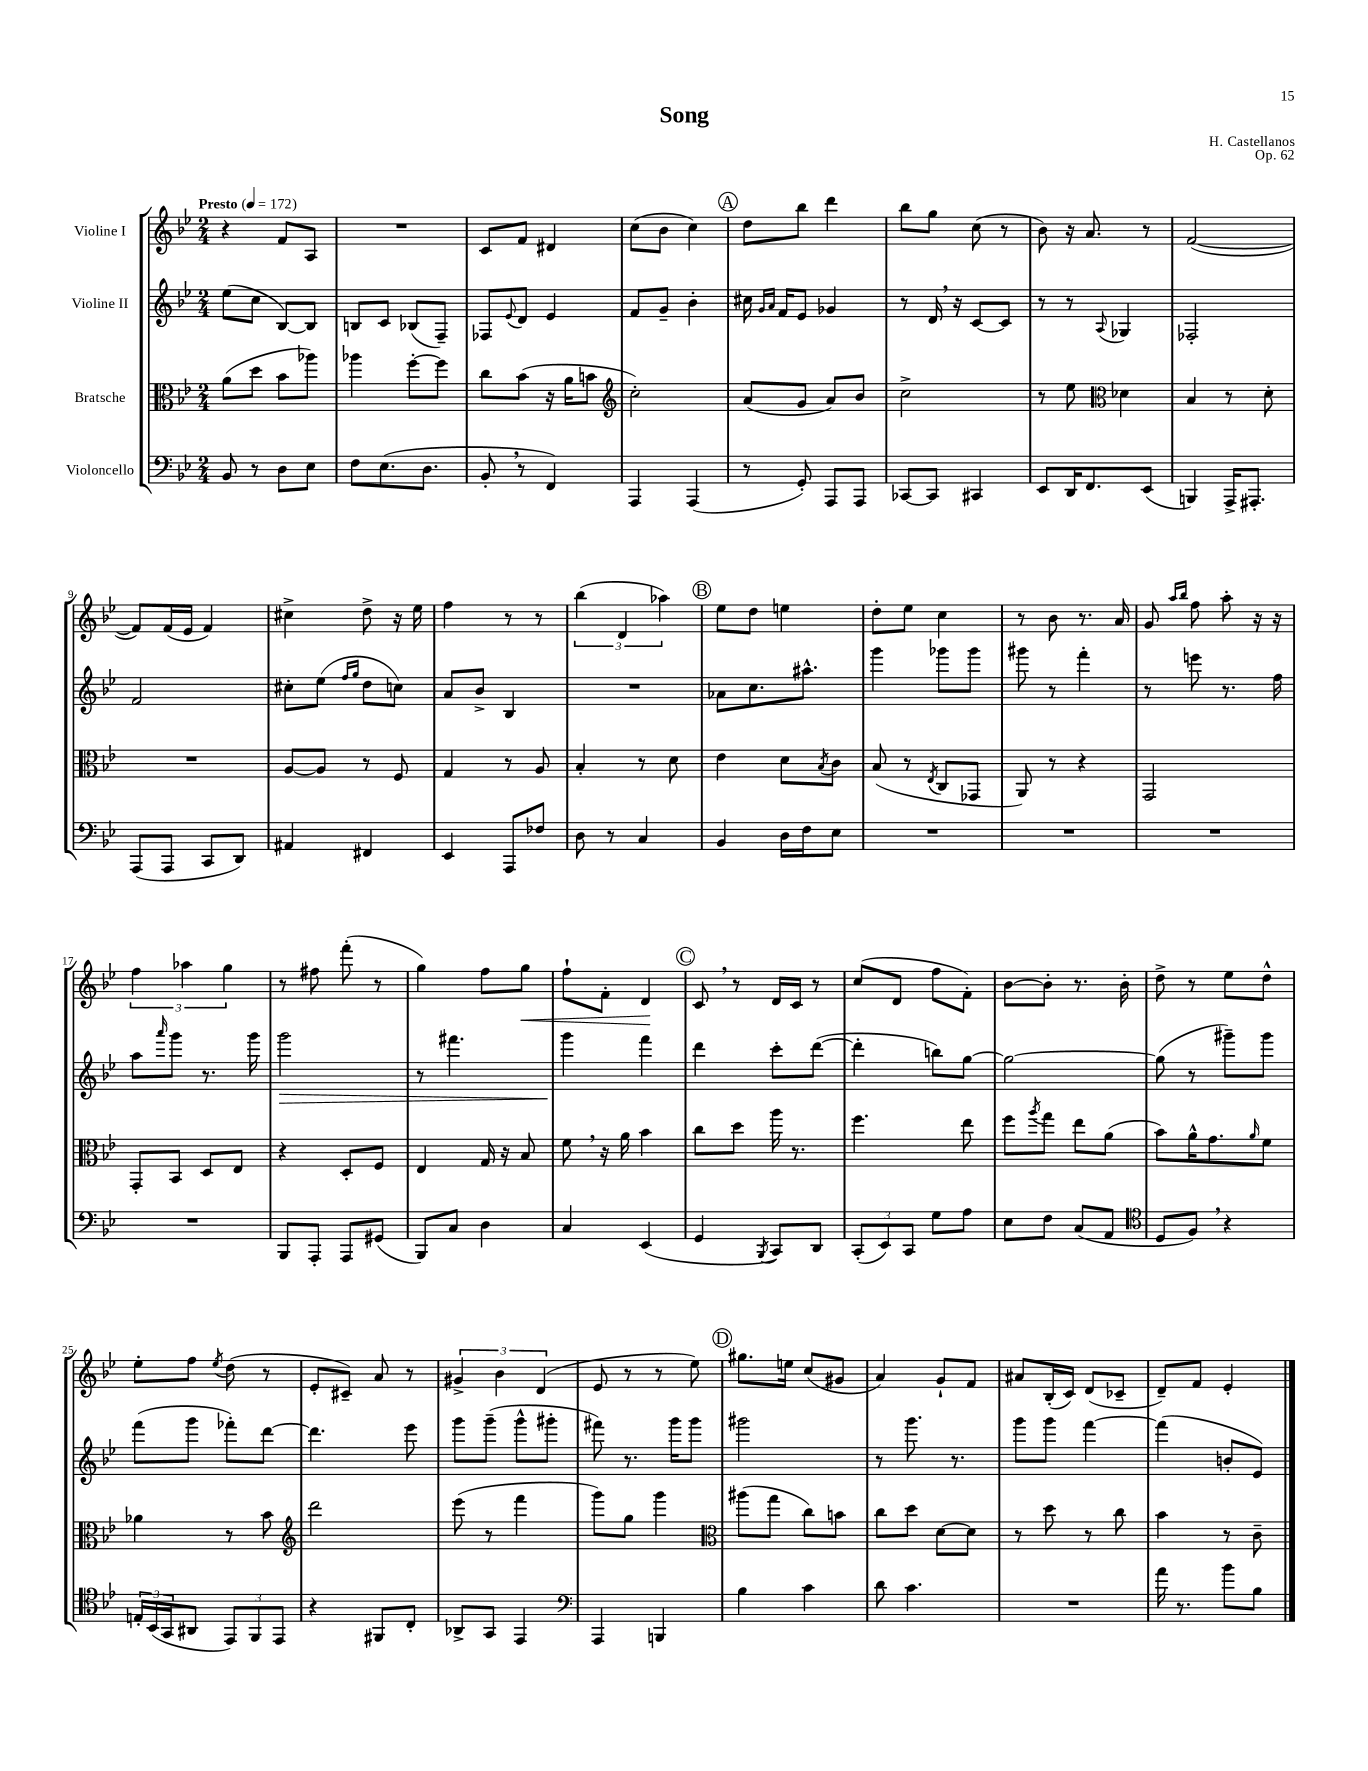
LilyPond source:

\header { title = "Song" composer = "H. Castellanos" opus = "Op. 62" }
<<
\new StaffGroup <<
\new Staff = "s0" \with { instrumentName = "Violine I" } {
    \clef treble \key bes \major \numericTimeSignature \time 2/4 \tempo "Presto" 4 = 172
    r4 f'8 a8 |
    R2 |
    c'8 f'8 dis'4 |
    c''8( bes'8 c''4) |
    \mark \markup { \circle "A" } d''8 bes''8 d'''4 |
    bes''8 g''8 c''8( r8 |
    bes'8) r16 a'8. r8 |
    f'2~( |
    f'8) f'16( ees'16 f'4) |
    cis''4-> d''8-> r16 ees''16 |
    f''4 r8 r8 |
    \tuplet 3/2 { bes''4( d'4 aes''4) } |
    \mark \markup { \circle "B" } ees''8 d''8 e''4 |
    d''8-. ees''8 c''4 |
    r8 bes'8 r8. a'16 |
    g'8 \grace { a''16 bes''16 } f''8 a''8-. r16 r16 |
    \tuplet 3/2 { f''4 aes''4 g''4 } |
    r8 fis''8 f'''8-.( r8 |
    g''4) f''8 g''8\< |
    f''8-! f'8-. d'4\! |
    \mark \markup { \circle "C" } c'8 \breathe r8 d'16 c'16 r8 |
    c''8( d'8 f''8 f'8-.) |
    bes'8~ bes'8-. r8. bes'16-. |
    d''8-> r8 ees''8 d''8-^ |
    ees''8-. f''8 \acciaccatura { ees''8 } d''8( r8 |
    ees'8-. cis'8--) a'8 r8 |
    \tuplet 3/2 { gis'4-> bes'4 d'4( } |
    ees'8 r8 r8 ees''8) |
    \mark \markup { \circle "D" } gis''8. e''16 c''8( gis'8 |
    a'4) g'8-! f'8 |
    ais'8 bes16-.( c'16) d'8( ces'8-- |
    d'8--) f'8 ees'4-. \bar "|." |
}
\new Staff = "s1" \with { instrumentName = "Violine II" } {
    \clef treble \key bes \major \numericTimeSignature \time 2/4
    ees''8( c''8 bes8~) bes8 |
    b8 c'8 bes8( f8--) |
    fes8 \appoggiatura { ees'8 } d'8 ees'4 |
    f'8 g'8-- bes'4-. |
    \mark \markup { \circle "A" } cis''16 \grace { g'16 a'16 } f'16 ees'8 ges'4 |
    r8 d'16 \breathe r16 c'8~ c'8 |
    r8 r8 \appoggiatura { a8 } ges4 |
    fes2-. |
    f'2 |
    cis''8-. ees''8( \grace { f''16 g''16 } d''8 c''8) |
    a'8 bes'8-> bes4 |
    R2 |
    \mark \markup { \circle "B" } aes'8 c''8. ais''8.-^ |
    g'''4 ges'''8 ges'''8 |
    gis'''8 r8 f'''4-. |
    r8 e'''8 r8. f''16 |
    a''8 \grace { a'''16 } g'''8 r8. g'''16 |
    g'''2\> |
    r8 fis'''4. |
    g'''4\! f'''4 |
    \mark \markup { \circle "C" } d'''4 c'''8-. d'''8~( |
    d'''4-. b''8) g''8~ |
    g''2~ |
    g''8( r8 gis'''8--) gis'''8 |
    f'''8( g'''8 fes'''8-.) d'''8~ |
    d'''4. ees'''8 |
    g'''8 g'''8--( g'''8-^ gis'''8-. |
    fis'''8) r8. g'''16 g'''8 |
    \mark \markup { \circle "D" } gis'''2 |
    r8 g'''8. r8. |
    g'''8 g'''8 f'''4~ |
    f'''4( b'8-. ees'8) \bar "|." |
}
\new Staff = "s2" \with { instrumentName = "Bratsche" } {
    \clef alto \key bes \major \numericTimeSignature \time 2/4
    a'8( d''8 bes'8 aes''8) |
    aes''4 f''8~-. f''8 |
    c''8 bes'8( r16 a'16 b'8 |
    \clef treble c''2-.) |
    \mark \markup { \circle "A" } a'8( g'8 a'8) bes'8 |
    c''2-> |
    r8 ees''8 \clef alto des'4 |
    bes4 r8 d'8-. |
    R2 |
    a8~ a8 r8 f8 |
    g4 r8 a8 |
    bes4-. r8 d'8 |
    \mark \markup { \circle "B" } ees'4 d'8 \acciaccatura { bes8 } c'8 |
    bes8( r8 \acciaccatura { ees8 } c8 ges,8 |
    a,8) r8 r4 |
    g,2 |
    g,8-. bes,8 d8 ees8 |
    r4 d8-. f8 |
    ees4 g16 r16 bes8 |
    f'8 \breathe r16 a'16 bes'4 |
    \mark \markup { \circle "C" } c''8 d''8 a''16 r8. |
    f''4. ees''8 |
    f''8 \acciaccatura { a''8 } g''8 ees''8 a'8( |
    bes'8) a'16-^ g'8. \grace { a'16 } f'8 |
    aes'4 r8 bes'8 |
    \clef treble d'''2 |
    ees'''8( r8 f'''4 |
    g'''8) g''8 g'''4 |
    \mark \markup { \circle "D" } \clef alto ais''8( g''8 c''8) b'8 |
    c''8 d''8 d'8~ d'8 |
    r8 d''8 r8 c''8 |
    bes'4 r8 c'8-- \bar "|." |
}
\new Staff = "s3" \with { instrumentName = "Violoncello" } {
    \clef bass \key bes \major \numericTimeSignature \time 2/4
    bes,8 r8 d8 ees8 |
    f8 ees8.( d8. |
    bes,8-. \breathe r8 f,4) |
    a,,4 a,,4( |
    \mark \markup { \circle "A" } r8 g,8-.) a,,8 a,,8 |
    ces,8~ ces,8 cis,4 |
    ees,8 d,16 f,8. ees,8( |
    b,,4) a,,16-> ais,,8.-. |
    a,,8( a,,8 c,8 d,8) |
    ais,4 fis,4 |
    ees,4 a,,8 fes8 |
    d8 r8 c4 |
    \mark \markup { \circle "B" } bes,4 d16 f16 ees8 |
    R2 |
    R2 |
    R2 |
    R2 |
    bes,,8 a,,8-. a,,8 gis,8( |
    bes,,8) c8 d4 |
    c4 ees,4( |
    \mark \markup { \circle "C" } g,4 \acciaccatura { bes,,8 } c,8) d,8 |
    \tuplet 3/2 { c,8-.( ees,8) c,8 } g8 a8 |
    ees8 f8 c8( a,8 |
    \clef tenor d8 f8) \breathe r4 |
    \tuplet 3/2 { e16-. bes,16( g,16 } ais,8 \tuplet 3/2 { ees,8) f,8 ees,8 } |
    r4 fis,8 c8-. |
    aes,8-> g,8 ees,4 |
    \clef bass a,,4 b,,4 |
    \mark \markup { \circle "D" } bes4 c'4 |
    d'8 c'4. |
    R2 |
    a'16 r8. bes'8 bes8 \bar "|." |
}
>>
>>
